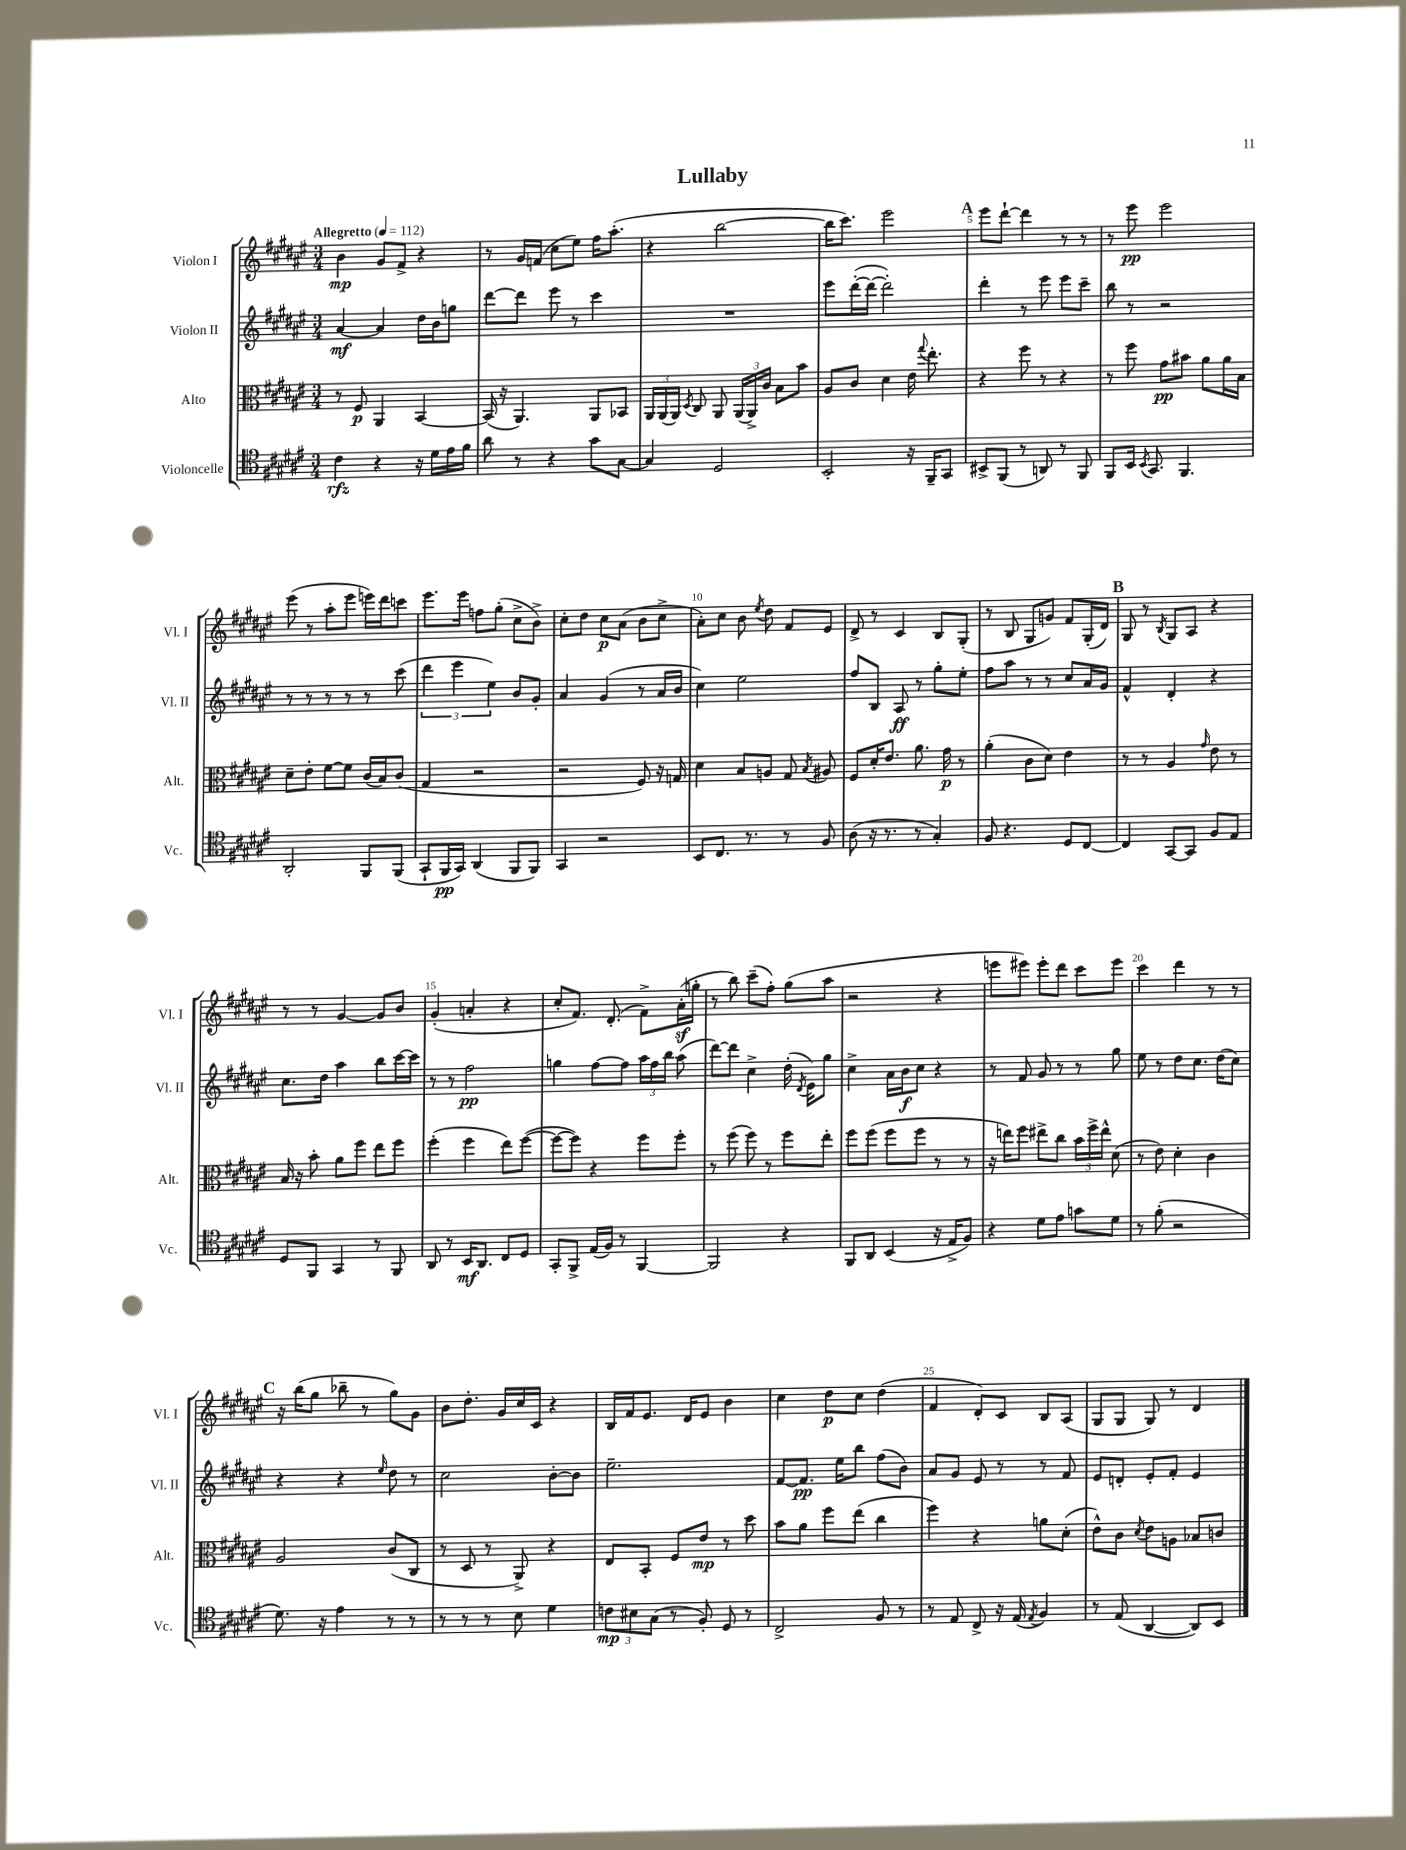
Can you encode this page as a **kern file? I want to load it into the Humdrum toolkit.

**kern	**dynam	**kern	**dynam	**kern	**dynam	**kern	**dynam
*part4	*part4	*part3	*part3	*part2	*part2	*part1	*part1
*staff4	*staff4	*staff3	*staff3	*staff2	*staff2	*staff1	*staff1
*I"Violoncelle	*	*I"Alto	*	*I"Violon II	*	*I"Violon I	*
*I'Vc.	*	*I'Alt.	*	*I'Vl. II	*	*I'Vl. I	*
*clefC4	*	*clefC3	*	*clefG2	*	*clefG2	*
*k[f#c#g#d#a#e#]	*	*k[f#c#g#d#a#e#]	*	*k[f#c#g#d#a#e#]	*	*k[f#c#g#d#a#e#]	*
*M3/4	*	*M3/4	*	*M3/4	*	*M3/4	*
*MM112	*	*MM112	*	*MM112	*	*MM112	*
=1	=1	=1	=1	=1	=1	=1	=1
!	!	!	!	!	!	!LO:TX:a:B:t=Allegretto	!
4c#\	rfz	8r	.	[4a#/	mf	4b\	mp
.	.	8F#/	p	.	.	.	.
4r	.	4AA#/	.	4a#/]	.	8g#/L	.
.	.	.	.	.	.	8f#^/J	.
16r	.	[4BB/	.	16dd#\LL	.	4r	.
16d#\LL	.	.	.	16b\J	.	.	.
16e#\	.	.	.	8ggn\J	.	.	.
16f#\JJ	.	.	.	.	.	.	.
=2	=2	=2	=2	=2	=2	=2	=2
8a#\	.	(16BB/]	.	[8ddd#\L	.	8r	.
.	.	16r	.	.	.	.	.
8r	.	4.AA#/)	.	8ddd#\J]	.	16g#/LL	.
.	.	.	.	.	.	(16fn/JJ	.
4r	.	.	.	8eee#\	.	8cc#\L	.
.	.	.	.	8r	.	8ee#\J)	.
8g#\L	.	8AA#/L	.	4ccc#\	.	16ff#\KL	.
.	.	.	.	.	.	(8.aa#'\J	.
[8G#\J	.	8BB-X/J	.	.	.	.	.
=3	=3	=3	=3	=3	=3	=3	=3
4G#/]	.	24AA#/LL	.	2.r	.	4r	.
.	.	(24AA#/	.	.	.	.	.
.	.	24AA#/JJ)	.	.	.	.	.
.	.	8qD#/	.	.	.	.	.
.	.	8C#/	.	.	.	.	.
2D#/	.	8AA#/	.	.	.	[2bb\	.
.	.	(24AA#/LL	.	.	.	.	.
.	.	24AA#^/)	.	.	.	.	.
.	.	24c#/JJ	.	.	.	.	.
.	.	8B\L	.	.	.	.	.
.	.	8b\J	.	.	.	.	.
=4	=4	=4	=4	=4	=4	=4	=4
2BB'/	.	8A#/L	.	8eee#\L	.	16bb\KL]	.
.	.	.	.	.	.	8.ccc#\J)	.
.	.	8c#/J	.	([16ddd#'\L	.	.	.
.	.	.	.	16ddd#\JJ_	.	.	.
.	.	4d#\	.	2ddd#'\])	.	2eee#\	.
16r	.	16e#\	.	.	.	.	.
.	.	8qqgg#/	.	.	.	.	.
16FF#~/KL	.	8.ee#'\	.	.	.	.	.
8GG#/J	.	.	.	.	.	.	.
!!LO:REH:place=s1:t=A
=5	=5	=5	=5	=5	=5	=5	=5
8BB#X^/L	.	4r	.	4ddd#'\	.	8eee#\L	.
(8FF#/J	.	.	.	.	.	[8ddd#`\J	.
8r	.	8ff#\	.	8r	.	4ddd#\]	.
8AAn/)	.	8r	.	8eee#\	.	.	.
8r	.	4r	.	8eee#\L	.	8r	.
8FF#/	.	.	.	8ccc#~\J	.	8r	.
=6	=6	=6	=6	=6	=6	=6	=6
8FF#/L	.	8r	.	8bb\	.	8r	.
16BB/Jk	.	8ff#\	.	8r	.	8eee#\	pp
8qBB/	.	.	.	.	.	.	.
8.GG#/	.	.	.	.	.	.	.
.	.	8g#\L	pp	2r	.	2eee#\	.
4.FF#/	.	8b#X\J	.	.	.	.	.
.	.	8a#\L	.	.	.	.	.
.	.	16a#\L	.	.	.	.	.
.	.	16B\JJ	.	.	.	.	.
!!LO:LB:g=z
=7	=7	=7	=7	=7	=7	=7	=7
2AA#'/	.	8d#~\L	.	8r	.	(8eee#\	.
.	.	8e#'\J	.	8r	.	8r	.
.	.	[8f#\L	.	8r	.	8aa#'\L	.
.	.	8f#\J]	.	8r	.	8eee#\J	.
8FF#/L	.	(16c#/LL	.	8r	.	16eeen\LL)	.
.	.	16B/J)	.	.	.	16ddd#\J	.
(8FF#/J	.	(8c#/J	.	(8ccc#\	.	8cccn\J	.
=8	=8	=8	=8	=8	=8	=8	=8
8GG#`/L	.	4G#/	.	6ddd#\	.	8.eee#\L	.
16FF#/L	pp	.	.	.	.	.	.
.	.	.	.	6eee#\	.	.	.
16GG#/JJ)	.	.	.	.	.	16eee#\Jk	.
(4AA#/	.	2r	.	.	.	8ffn\L	.
.	.	.	.	6ee#\)	.	.	.
.	.	.	.	.	.	(8gg#'\J	.
8FF#/L	.	.	.	8b/L	.	8cc#^\L	.
8FF#/J)	.	.	.	8g#'/J	.	8b^\J)	.
=9	=9	=9	=9	=9	=9	=9	=9
4GG#/	.	2r	.	4a#/	.	8cc#'\L	.
.	.	.	.	.	.	8dd#\J	.
2r	.	.	.	(4g#/	.	8cc#\L	p
.	.	.	.	.	.	(8a#\J	.
.	.	8F#/)	.	8r	.	8b\L	.
.	.	16r	.	16a#/LL	.	8cc#^\J	.
.	.	16Gn/	.	16b/JJ	.	.	.
=10	=10	=10	=10	=10	=10	=10	=10
8BB/L	.	4d#\	.	4cc#\)	.	8a#'\L)	.
8.C#/J	.	.	.	.	.	8cc#\J	.
.	.	8B/L	.	2ee#\	.	8b\	.
8.r	.	.	.	.	.	.	.
.	.	.	.	.	.	8qee#/	.
.	.	8An/J	.	.	.	8dd#\	.
8r	.	8G#/	.	.	.	8f#/L	.
.	.	8qB/	.	.	.	.	.
8F#/	.	8A#X/	.	.	.	8e#/J	.
=11	=11	=11	=11	=11	=11	=11	=11
(8A#\	.	8F#/L	.	8ff#/L	.	8d#^/	.
16r	.	16d#'/K	.	8B/J	.	8r	.
8.r	.	8.e#/J	.	.	.	.	.
.	.	.	.	8A#/	ff	4c#/	.
8r	.	8.a#\	.	8r	.	.	.
4G#'/)	.	.	.	8gg#'\L	.	8B/L	.
.	.	16g#\	p	.	.	.	.
.	.	8r	.	8ee#'\J	.	(8G#'/J	.
=12	=12	=12	=12	=12	=12	=12	=12
8F#/	.	(4a#'\	.	8ff#\L	.	8r	.
4.r	.	.	.	8aa#\J	.	8B/	.
.	.	8c#\L	.	8r	.	8G#/L	.
.	.	8d#\J)	.	8r	.	8gn/J)	.
8D#/L	.	4e#\	.	8cc#/L	.	8f#/L	.
[8C#/J	.	.	.	16a#/L	.	(16G#'/L	.
.	.	.	.	16g#/JJ	.	16d#/JJ)	.
!!LO:REH:place=s1:t=B
=13	=13	=13	=13	=13	=13	=13	=13
4C#/]	.	8r	.	4f#^^/	.	8G#/	.
.	.	8r	.	.	.	8r	.
.	.	.	.	.	.	8qB/	.
[8GG#/L	.	4A#/	.	4d#'/	.	8G#/L	.
8GG#/J]	.	.	.	.	.	8A#/J	.
.	.	16qqg#/	.	.	.	.	.
8F#/L	.	8e#\	.	4r	.	4r	.
8E#/J	.	8r	.	.	.	.	.
!!LO:LB:g=z
=14	=14	=14	=14	=14	=14	=14	=14
8D#/L	.	16B/	.	8.cc#\L	.	8r	.
.	.	16r	.	.	.	.	.
8FF#/J	.	8b'\	.	.	.	8r	.
.	.	.	.	16dd#\Jk	.	.	.
4GG#/	.	8a#\L	.	4aa#\	.	[4g#/	.
.	.	8ff#\J	.	.	.	.	.
8r	.	8ee#\L	.	8bb\L	.	8g#/L]	.
8FF#/	.	8ff#\J	.	[16ccc#\L	.	8b/J	.
.	.	.	.	16ccc#\JJ]	.	.	.
=15	=15	=15	=15	=15	=15	=15	=15
8AA#/	.	(4ff#'\	.	8r	.	(4g#'/	.
8r	.	.	.	8r	.	.	.
16BB/KL	mf	4ff#\	.	2ff#\	pp	4an'/	.
8.AA#/J	.	.	.	.	.	.	.
8C#/L	.	8ee#\L)	.	.	.	4r	.
8D#/J	.	([8ff#\J	.	.	.	.	.
=16	=16	=16	=16	=16	=16	=16	=16
8GG#'/L	.	8ff#\L_	.	4ggn\	.	8cc#'/L	.
8FF#^/J	.	8ff#\J])	.	.	.	8.f#/J)	.
(16E#/LL	.	4r	.	[8ff#\L	.	.	.
16F#/JJ)	.	.	.	.	.	(8.d#'/	.
8r	.	.	.	8ff#\J]	.	.	.
[4FF#/	.	8ff#\L	.	24aa#\LL	.	8f#^\L)	.
.	.	.	.	24ff#\	.	.	.
.	.	.	.	24bb\JJ	.	.	.
.	.	8ff#'\J	.	(8aa#\	.	(16a#z'\L	.
.	.	.	.	.	.	16ggn'\JJ	.
=17	=17	=17	=17	=17	=17	=17	=17
2FF#/]	.	8r	.	[8ddd#\L)	.	8r	.
.	.	(8ff#\	.	8ddd#\J]	.	8bb\)	.
.	.	8ff#\)	.	4cc#^\	.	(8ccc#~\L	.
.	.	8r	.	.	.	8ff#'\J)	.
4r	.	8ff#\L	.	(16dd#'\	.	(8gg#\L	.
.	.	.	.	8qd#/	.	.	.
.	.	.	.	16e#\KL)	.	.	.
.	.	8ee#'\J	.	8gg#\J	.	8aa#\J	.
=18	=18	=18	=18	=18	=18	=18	=18
8FF#/L	.	8ff#\L	.	4cc#^\	.	2r	.
8AA#/J	.	(8ff#\J	.	.	.	.	.
(4BB/	.	8ff#\L	.	16a#\LL	.	.	.
.	.	.	.	16b\J	f	.	.
.	.	8ff#\J	.	8cc#\J	.	.	.
16r	.	8r	.	4r	.	4r	.
16E#^/KL	.	.	.	.	.	.	.
8F#/J)	.	8r	.	.	.	.	.
=19	=19	=19	=19	=19	=19	=19	=19
4r	.	16r	.	8r	.	8eeen\L	.
.	.	16een\KL)	.	.	.	.	.
.	.	8ff#\J	.	8f#/	.	8eee#X\J)	.
8d#\L	.	8ee#X^\L	.	8g#/	.	8eee#'\L	.
8e#\J	.	8cc#\J	.	8r	.	8ddd#\J	.
8gn\L	.	24b\LL	.	8r	.	8ccc#\L	.
.	.	24ff#^\	.	.	.	.	.
.	.	24ee#^^\JJ	.	.	.	.	.
8d#\J	.	(8d#\	.	8gg#\	.	8eee#\J	.
=20	=20	=20	=20	=20	=20	=20	=20
8r	.	8r	.	8ee#\	.	4ccc#\	.
(8f#'\	.	8e#\)	.	8r	.	.	.
2r	.	4d#'\	.	8dd#\L	.	4ddd#\	.
.	.	.	.	8.cc#\J	.	.	.
.	.	4c#\	.	.	.	8r	.
.	.	.	.	(16dd#\KL	.	.	.
.	.	.	.	8cc#\J)	.	8r	.
!!LO:LB:g=z
!!LO:REH:place=s1:t=C
=21	=21	=21	=21	=21	=21	=21	=21
8.d#\)	.	2A#/	.	4r	.	16r	.
.	.	.	.	.	.	(16bb\KL	.
.	.	.	.	.	.	8gg#\J	.
16r	.	.	.	.	.	.	.
4e#\	.	.	.	4r	.	8bb-X~\	.
.	.	.	.	.	.	8r	.
.	.	.	.	16qqee#/	.	.	.
8r	.	(8c#/L	.	8dd#\	.	8gg#\L)	.
8r	.	8C#/J	.	8r	.	8g#\J	.
=22	=22	=22	=22	=22	=22	=22	=22
8r	.	8r	.	2cc#\	.	8b\L	.
8r	.	8D#/	.	.	.	8.dd#'\J	.
8r	.	8r	.	.	.	.	.
.	.	.	.	.	.	16g#/LL	.
8B\	.	8AA#^/)	.	.	.	16cc#/	.
.	.	.	.	.	.	16c#/JJ	.
4d#\	.	4r	.	[8b'\L	.	4r	.
.	.	.	.	8b\J]	.	.	.
=23	=23	=23	=23	=23	=23	=23	=23
12cn\L	mp	8E#/L	.	2.ee#~\	.	16B/LL	.
.	.	.	.	.	.	16f#/J	.
12B#X\	.	.	.	.	.	.	.
.	.	8BB'/J	.	.	.	8.e#/J	.
(12G#\J	.	.	.	.	.	.	.
8r	.	8F#/L	.	.	.	.	.
.	.	.	.	.	.	16d#/KL	.
8F#'/)	.	8e#/J	mp	.	.	8e#/J	.
8D#/	.	8r	.	.	.	4b\	.
8r	.	8dd#\	.	.	.	.	.
=24	=24	=24	=24	=24	=24	=24	=24
2C#^/	.	8b\L	.	[8f#/L	.	4cc#\	.
.	.	8a#\J	.	8.f#/J]	pp	.	.
.	.	8ff#\L	.	.	.	8dd#\L	p
.	.	.	.	16ee#\KL	.	.	.
.	.	(8ee#\J	.	8bb\J	.	8cc#\J	.
8F#/	.	4cc#\	.	(8ff#\L	.	(4dd#\	.
8r	.	.	.	8b\J)	.	.	.
=25	=25	=25	=25	=25	=25	=25	=25
8r	.	4ff#\)	.	8a#/L	.	4f#/	.
8E#/	.	.	.	8g#/J	.	.	.
8C#^/	.	4r	.	8e#/	.	8d#'/L)	.
16r	.	.	.	8r	.	8c#/J	.
(16E#/	.	.	.	.	.	.	.
8qE#/	.	.	.	.	.	.	.
4F#/)	.	8an\L	.	8r	.	8B/L	.
.	.	(8d#'\J	.	8f#/	.	(8A#/J	.
=26	=26	=26	=26	=26	=26	=26	=26
8r	.	8e#^^\L)	.	8e#/L	.	8G#/L	.
(8E#/	.	8c#\J	.	8dn'/J	.	8G#/J	.
.	.	8qd#/	.	.	.	.	.
[4AA#/	.	8e#\L	.	8e#'/L	.	8G#/)	.
.	.	8An\J	.	8f#'/J	.	8r	.
8AA#/L])	.	8B-X/L	.	4e#/	.	4d#/	.
8BB/J	.	8cn/J	.	.	.	.	.
==	==	==	==	==	==	==	==
*-	*-	*-	*-	*-	*-	*-	*-
